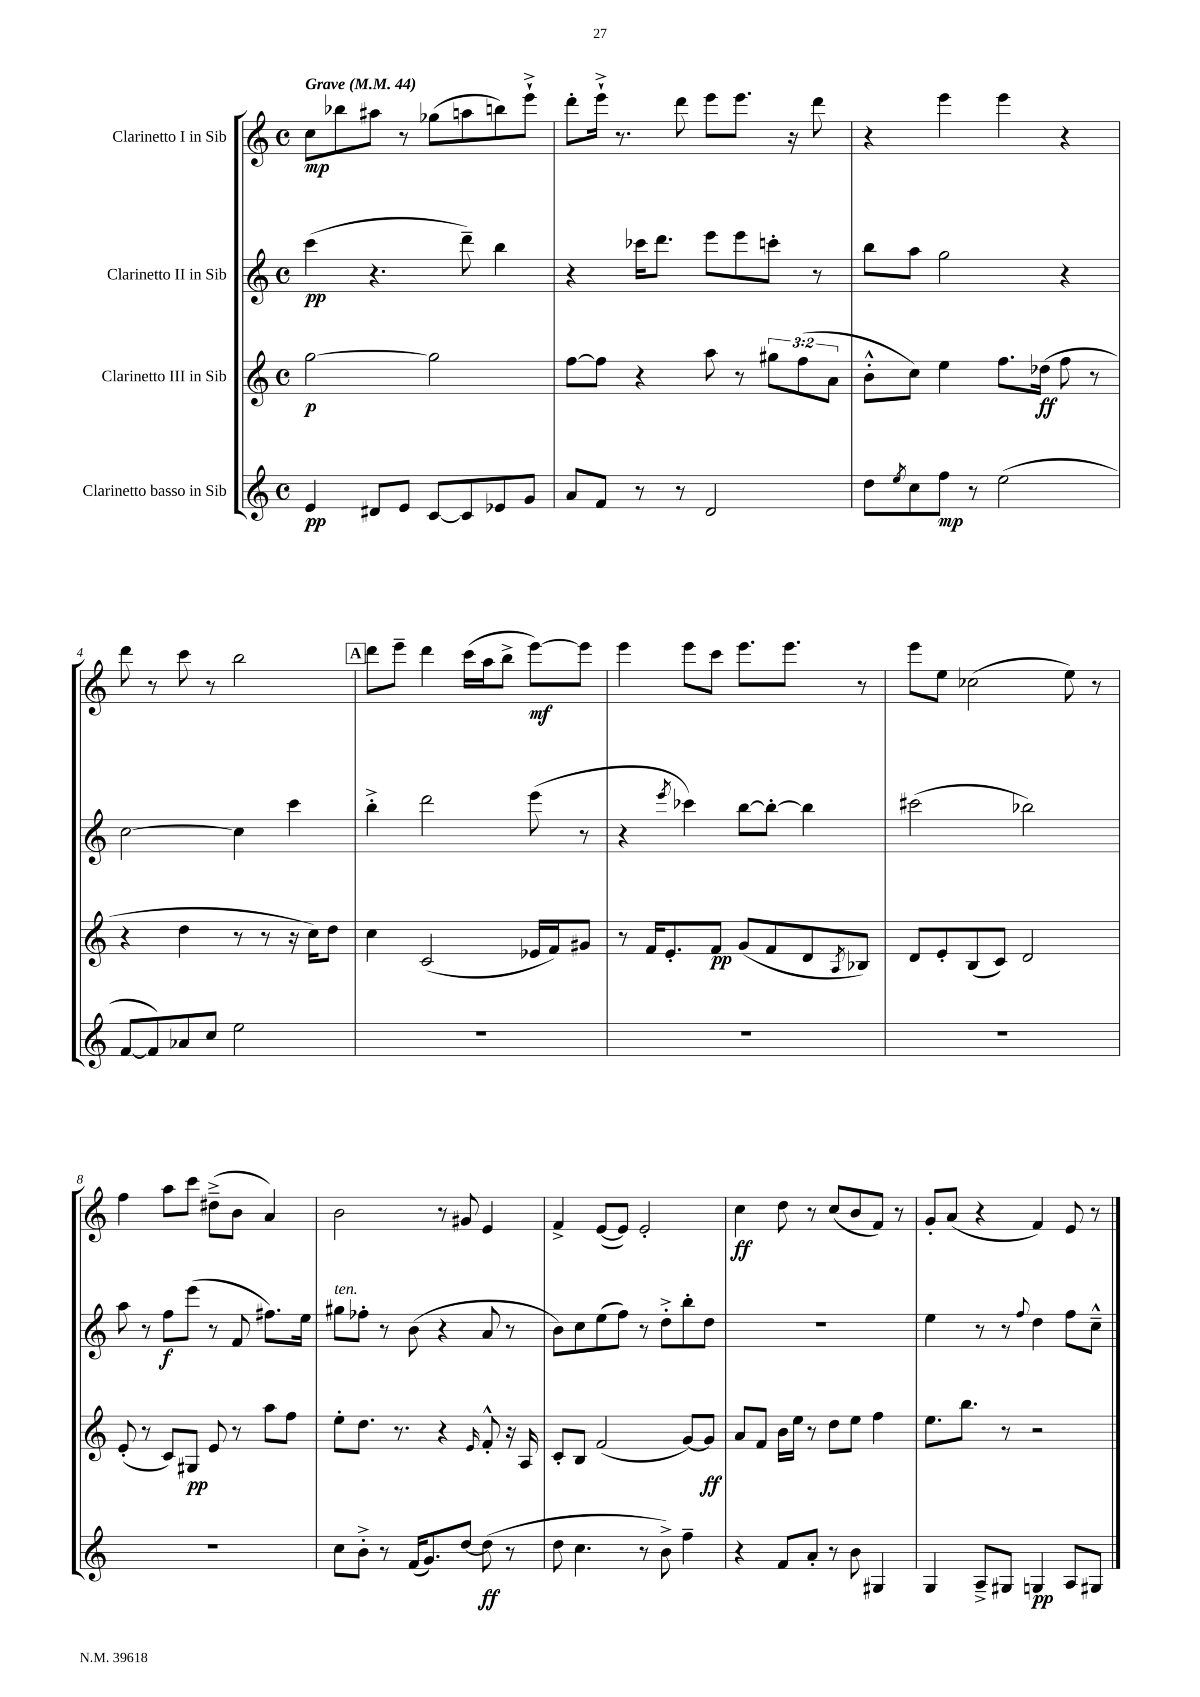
<<
\new StaffGroup <<
\new Staff = "s0" \with { instrumentName = "Clarinetto I in Sib" } {
    \clef treble \key c \major \defaultTimeSignature \time 4/4 \tempo "Grave" 4 = 44
    c''8\mp bes''8 ais''8 r8 ges''8( a''8 b''8) e'''8-!-> |
    d'''8-. e'''16-!-> r8. d'''8 e'''8 e'''8. r16 d'''8 |
    r4 e'''4 e'''4 r4 |
    d'''8 r8 c'''8 r8 b''2 |
    \mark \markup { \box "A" } d'''8 e'''8-- d'''4 c'''16( a''16 b''8-> e'''8~\mf) e'''8 |
    e'''4 e'''8 c'''8 e'''8. e'''8. r8 |
    e'''8 e''8 ces''2( e''8) r8 |
    f''4 a''8 c'''8 dis''8--->( b'8 a'4) |
    b'2 r8 gis'8 e'4 |
    f'4-> e'8~( e'8) e'2-. |
    c''4\ff d''8 r8 c''8( b'8 f'8) r8 |
    g'8-. a'8( r4 f'4) e'8 r8 \bar "|." |
}
\new Staff = "s1" \with { instrumentName = "Clarinetto II in Sib" } {
    \clef treble \key c \major \defaultTimeSignature \time 4/4
    c'''4\pp( r4. d'''8--) b''4 |
    r4 ces'''16 d'''8. e'''8 e'''8 c'''8-. r8 |
    b''8 a''8 g''2 r4 |
    c''2~ c''4 c'''4 |
    \mark \markup { \box "A" } b''4-.-> d'''2 e'''8( r8 |
    r4 \acciaccatura { e'''8 } ces'''4) b''8~ b''8~-. b''4 |
    cis'''2( bes''2) |
    a''8 r8 f''8\f e'''8( r8 f'8 fis''8.) e''16 |
    gis''8^\markup { \italic "ten." } fes''8-. r8 b'8( r4 a'8 r8 |
    b'8) c''8 e''8( f''8) r8 d''8-.-> b''8-. d''8 |
    R1 |
    e''4 r8 r8 \appoggiatura { f''8 } d''4 f''8 c''8---^ \bar "|." |
}
\new Staff = "s2" \with { instrumentName = "Clarinetto III in Sib" } {
    \clef treble \key c \major \defaultTimeSignature \time 4/4 \override Staff.TupletNumber.text = #tuplet-number::calc-fraction-text
    g''2~\p g''2 |
    f''8~ f''8 r4 a''8 r8 \tuplet 3/2 { gis''8 f''8( a'8 } |
    b'8-.-^ c''8) e''4 f''8. des''16\ff( f''8 r8 |
    r4 d''4 r8 r8 r16 c''16) d''8 |
    \mark \markup { \box "A" } c''4 c'2( ees'16 f'16) gis'8 |
    r8 f'16 e'8.-. f'8\pp g'8( f'8 d'8 \acciaccatura { a8 } bes8) |
    d'8 e'8-. b8( c'8) d'2 |
    e'8-.( r8 c'8) gis8\pp e'8 r8 a''8 f''8 |
    e''8-. d''8. r8. r4 \grace { e'16 } f'8-.-^ r16 a16 |
    c'8-. b8 f'2( g'8~) g'8\ff |
    a'8 f'8 b'16 e''16 r8 d''8 e''8 f''4 |
    e''8. b''8. r8 r2 \bar "|." |
}
\new Staff = "s3" \with { instrumentName = "Clarinetto basso in Sib" } {
    \clef treble \key c \major \defaultTimeSignature \time 4/4
    e'4\pp dis'8 e'8 c'8~ c'8 ees'8 g'8 |
    a'8 f'8 r8 r8 d'2 |
    d''8 \acciaccatura { e''8 } c''8 f''8\mp r8 e''2( |
    f'8~ f'8) aes'8 c''8 e''2 |
    \mark \markup { \box "A" } R1 |
    R1 |
    R1 |
    R1 |
    c''8 b'8-.-> r8 f'16( g'8.) d''8~ d''8\ff( r8 |
    d''8 c''4. r8 b'8->) f''4-- |
    r4 f'8 a'8-. r8 b'8 gis4 |
    g4 a8---> gis8 g4\pp a8 gis8 \bar "|." |
}
>>
>>
